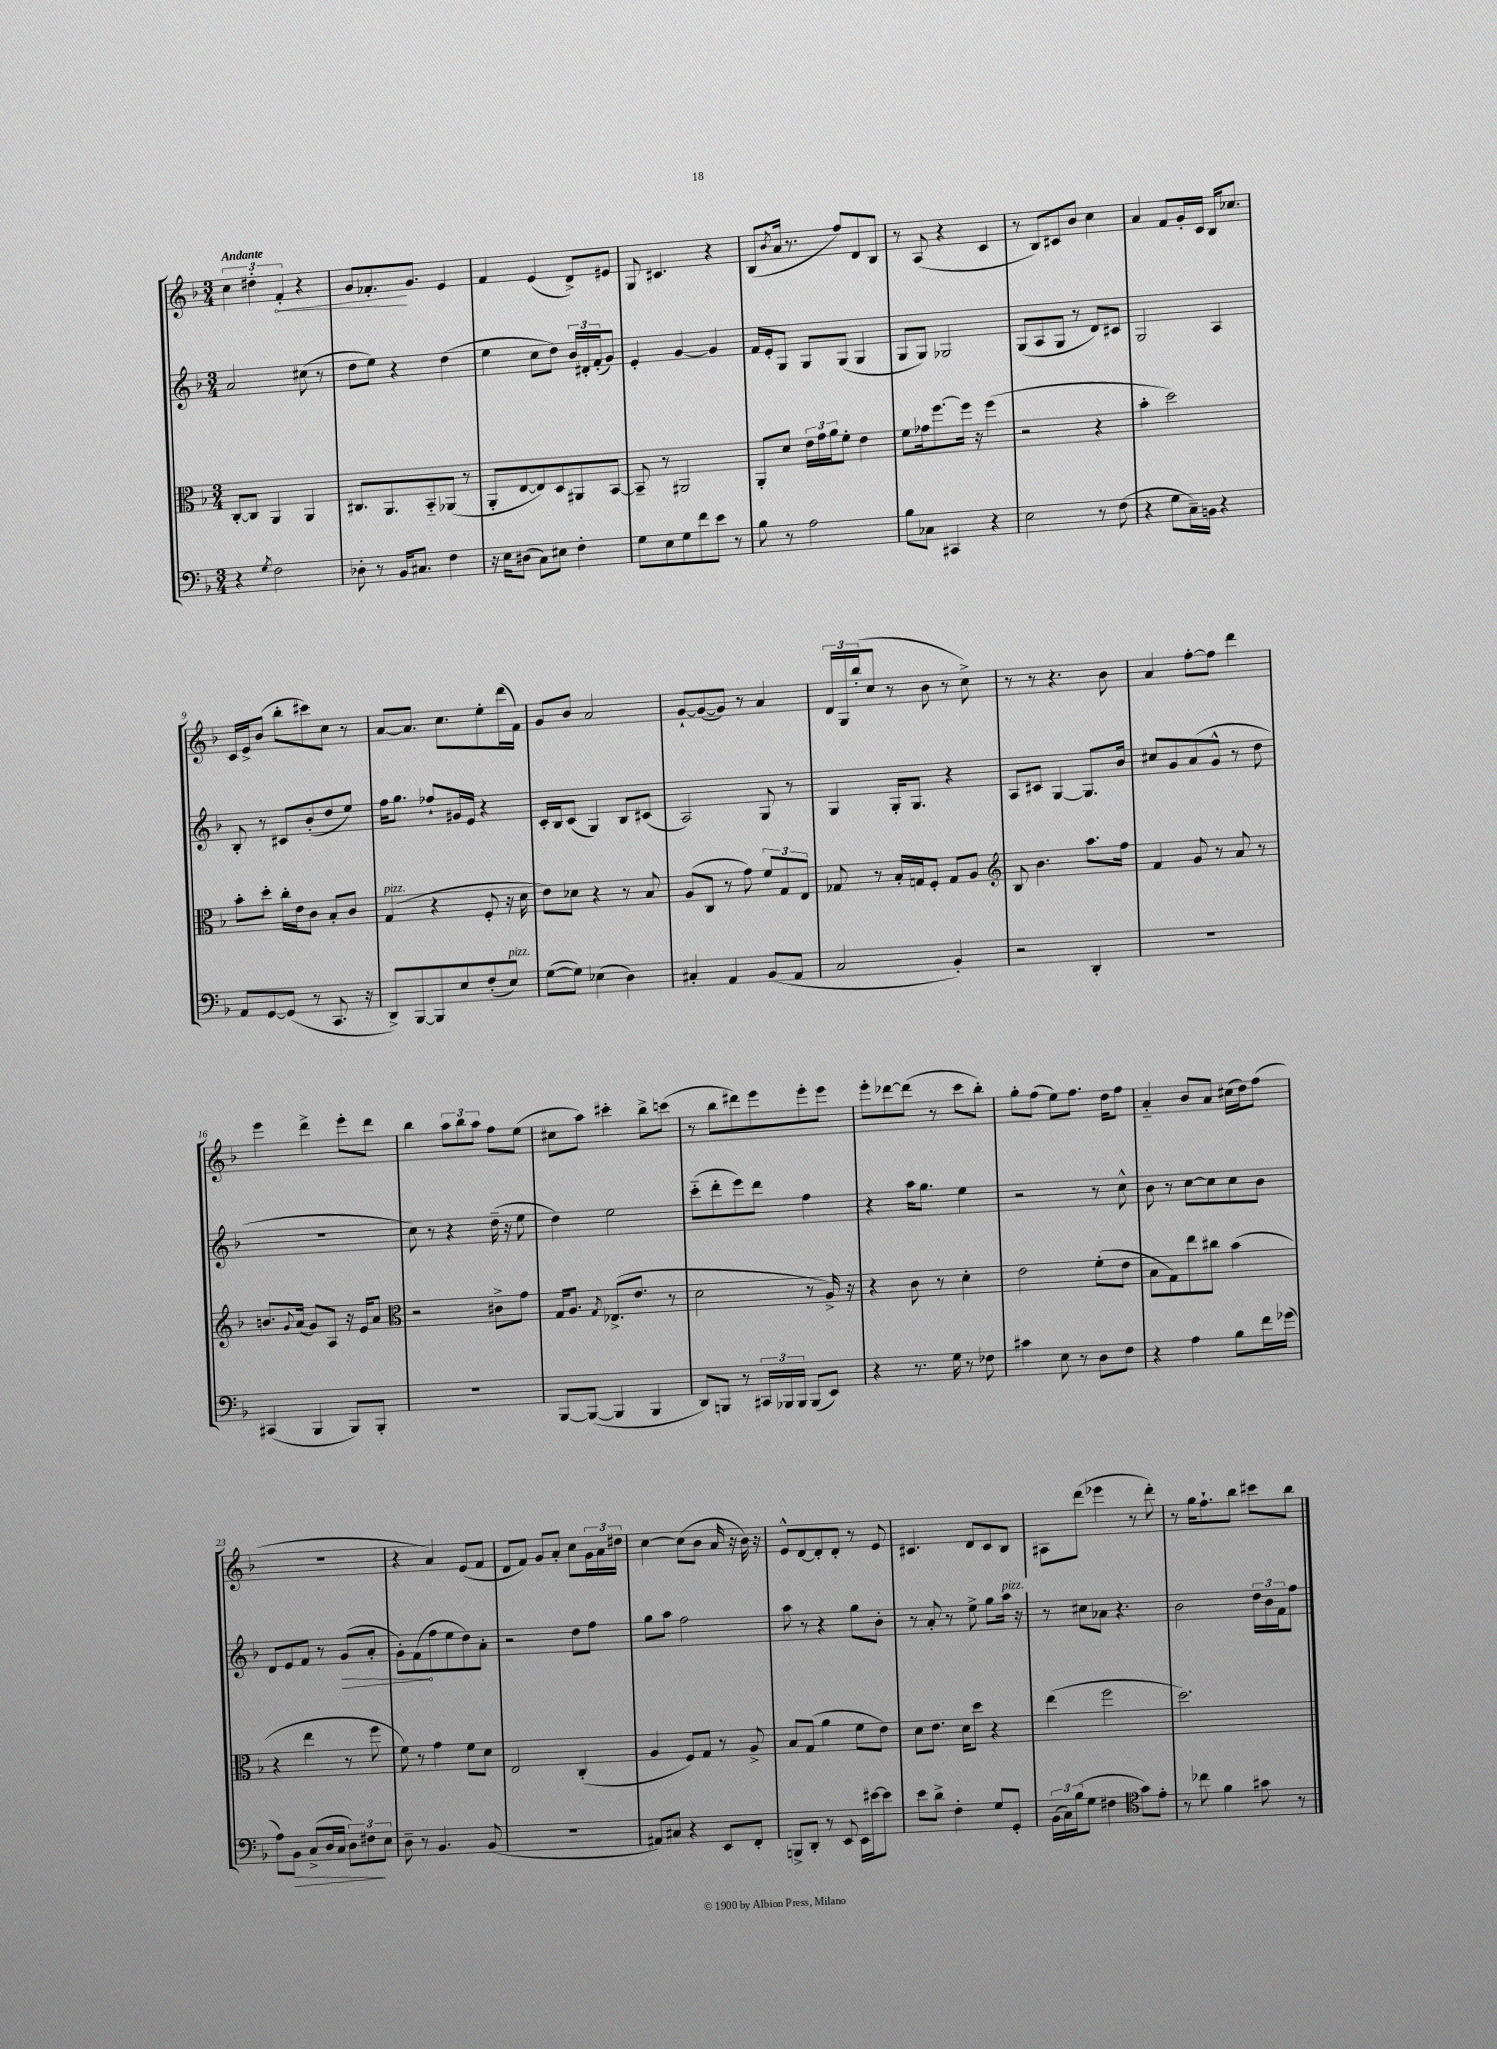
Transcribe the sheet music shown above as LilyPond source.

<<
\new StaffGroup <<
\new Staff = "s0" {
    \clef treble \key f \major \numericTimeSignature \time 3/4 \tempo "Andante"
    \tuplet 3/2 { c''4 dis''4-. \once \override Hairpin.circled-tip = ##t f'4-.\< } r4 |
    g'8 fes'8.-.\! g'8. e'4 |
    f'4 e'4( d'8->) eis'8 |
    g8 cis'4. r4 |
    bes8( \acciaccatura { bes'8 } a'16 r8. f''8) d'8 bes8 |
    r8 a8( r4 c'4 |
    r8 bes8) cis'8 bes'8 c''4 |
    a'4 f'8 g'16-. c'16 bes16 ces''8. |
    c'16 e'16-> bes'8( bes''8-. cis'''8) c''8 r8 |
    a'8~ a'8. c''8. e''8-. d'''16( f'16) |
    g'8 bes'8 a'2 |
    g'8~-! g'8~( g'8) r8 a'4 |
    \tuplet 3/2 { d'16 g16 bes''16-.( } c''8 r8 bes'8 r8 c''8->) |
    r8 r8 r4. bes'8 |
    a'4 f''8~-. f''8 d'''4 |
    e'''4 d'''4-> e'''8-. d'''8 |
    bes''4 \tuplet 3/2 { a''8 bes''8 a''8 } f''8 e''8( |
    cis''8 a''8) cis'''4-. bes''8-> c'''8( |
    r8 bes''8 dis'''8) e'''8 e'''8-. e'''8 |
    e'''8-. des'''8~ des'''8( r8 c'''8 bes''8-.) |
    g''8-. f''8( e''8) f''8. d''16 f''8 |
    a'4-_ bes'8 a'8 cis''16( d''16) f''8( |
    R2. |
    r4 a'4) e'8( f'8 |
    d'8 f'8) g'8 a'8-. c''8 \tuplet 3/2 { g'16 a'16 dis''16 } |
    c''4~ c''8( bes'8 a'16 r16 bes'16) r16 |
    e'8-^ d'8~ d'8-. d'8-. r8 e'8 |
    cis'4. d'8 cis'8 bes8 |
    ais8 d'''8( ees'''4 r8 d'''8-.) |
    r8 g''16 f''8.-! bes''8 cis'''8 bes''8 \bar "|." |
}
\new Staff = "s1" {
    \clef treble \key f \major \numericTimeSignature \time 3/4
    a'2 cis''8( r8 |
    d''8 e''8) r4 d''4( |
    e''4 c''8 d''8) \tuplet 3/2 { bes'16 dis'16-. f'16-.( } g'8) |
    e'4-. g'4~ g'4 |
    f'16 e'16-. g8 g8 g8( g4 |
    g8 g8) ges2 |
    g8( a8 g8 r8 d'8) cis'8 |
    g2 a4 |
    bes8-. r8 cis'8 bes'8-.( d''8 e''8) |
    f''16 g''8. fes''8-! gis'16 e'16 r4 |
    c'16-. bes16 c'8( g4) bes8 cis'8( |
    a2) g8 r8 |
    g4 g16-. g8. r4 |
    a8 cis'8 g4~ g8. bes'16 |
    cis''8 g'8 a'8( g'8-^ r8 d''8 |
    R2. |
    c''8) r8 r4 d''16--( r16 e''8 |
    d''4) e''2 |
    c'''8-_( d'''8-. e'''8) d'''8 f''4 |
    r4 a''16 g''8. e''4 |
    r2 r8 c''8-^ |
    bes'8 r8 c''8~ c''8 c''8 bes'8 |
    d'8 e'8 f'8 r8 \once \override Hairpin.circled-tip = ##t g'8\>( a'8-. |
    g'8-.) f'8\!( f''8 e''8 d''8) a'8-. |
    r2 d''8 f''8 |
    g''8 a''8 f''2 |
    a''8 r8 r4 g''8 bes'8-. |
    r8 a'8-. r8 e''8-> g''8 a''16^\markup { \italic "pizz." } r16 |
    r8 cis''8 aes'8 r4. |
    bes'2 \tuplet 3/2 { d''16 bes'16 f'16 } f''8 \bar "|." |
}
\new Staff = "s2" {
    \clef alto \key f \major \numericTimeSignature \time 3/4
    c8~-. c8 a,4 a,4 |
    cis8. a,8. bes,8-_ aes,8( r8 |
    a,8-. e8~ e8) d8 ais,8 bes,8~ |
    bes,8-- r8 ais,2 |
    a,8-. d'8 \tuplet 3/2 { e'16 g'16 a'16 } f'8-. e'4 |
    f'8 ges'16 f''8.~ f''16 r16 f''4( |
    r2 r4 |
    bes'4-. d''2) |
    bes'8-. d''8-. c''16-. e'16 c'8 bes8-. c'8 |
    g4^\markup { \italic "pizz." }( r4 f8-. r16 d'16 |
    e'8) des'8 r4 r8 bes8 |
    a8( c8 r8 g'8) \tuplet 3/2 { f'8 g8 e8 } |
    ges8 r8 bes16-. g16 f8-. g8 a8 |
    \clef treble bes8 bes'4. a''8. f''16 |
    f'4 g'8 r8 a'8 r8 |
    b'8. \appoggiatura { g'8 } a'16( g'8) a8 r16 e'16 a'8 |
    \clef alto r2 cis'8-> g'8 |
    g16 a8. \acciaccatura { g8 } ees8.->( e'8. r8 |
    d'2 r8 a16->) r16 |
    r4 c'8 r8 d'4-. |
    e'2 f'8-.( e'8 |
    bes8 g8) e''8 cis''8 bes'4( |
    r4 e''4 r8 f''8 |
    f'8) r8 g'4 f'8 d'8 |
    e2 c4-.( |
    a4 f8) g8 r8 a8-> |
    bes8 g8( a'4 f'8 e'8) |
    d'8 e'8. d'16 d''8 r4 |
    e''4( f''2 |
    d''2.) \bar "|." |
}
\new Staff = "s3" {
    \clef bass \key f \major \numericTimeSignature \time 3/4
    r4 \acciaccatura { g8 } f2 |
    des8-. r8 bes,16 cis8. f4 |
    r16 e16 dis8( c8) eis8 f4-. |
    g8 e8 g8 f'8 e'8 r8 |
    bes8 r8 a2 |
    bes8 ces8 cis,4 r4 |
    e2 r8 f8( |
    r4 g8 c16--) b,16 r4 |
    a,8 g,8~ g,8( r8 c,8. r16 |
    d,8->) bes,,8~ bes,,8 e8 f8-.( e8^\markup { \italic "pizz." }) |
    g8~( g8) ees4( d4) |
    cis4-. a,4 bes,8( a,8 |
    c2 bes,4-.) |
    r2 d,4-. |
    R2. |
    cis,4( bes,,4 bes,,8) bes,,8-. |
    R2. |
    bes,,8~ bes,,8~( bes,,4 bes,,4 |
    d,8) b,,8 r8 \tuplet 3/2 { cis,16 bes,,16 bes,,16 } bes,,8( e,8) |
    r4 r8. g16 r8 fes8 |
    cis'4 e8 r8 d8 f8 |
    r4 a4 bes8 f'16 ges'16( |
    a8) bes,8\> c8->( d16 c16 \tuplet 3/2 { d8) fis8\! e8 } |
    d8-- r8 bes,4. bes,8( |
    R2. |
    ais,8) cis8 r4 e,8 f,8-. |
    b,,8-> d,8-. r8 e,8 e,16 eis'16~ eis'8 |
    e'8 d'8-> f4-. g8 g,8-. |
    \tuplet 3/2 { bes,16( c16) bes16( } g8 fis4 \clef tenor g'8) e'8-. |
    r8 ces''8 f'4 gis'8 r8 \bar "|." |
}
>>
>>
